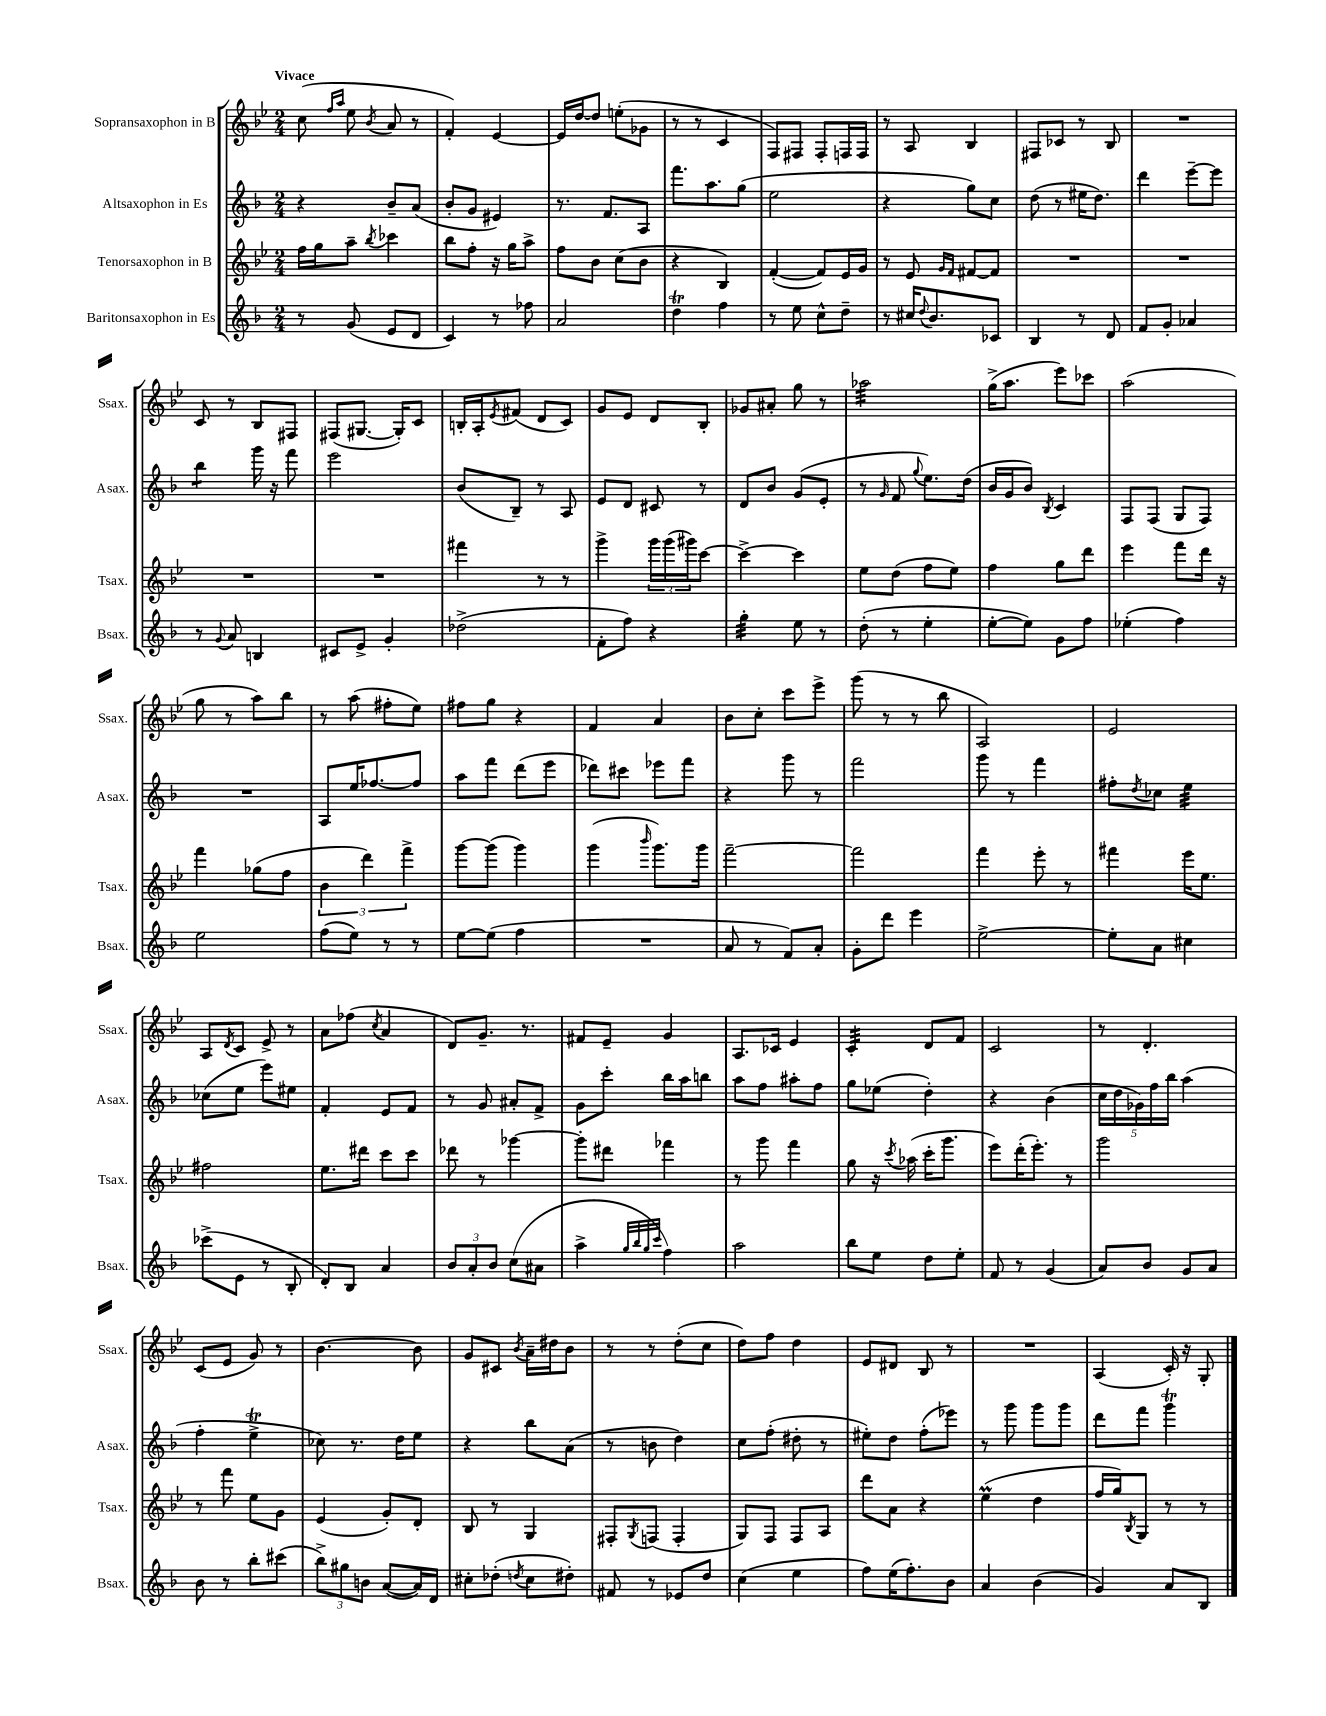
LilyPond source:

<<
\new StaffGroup <<
\new Staff = "s0" \with { instrumentName = "Sopransaxophon in B" shortInstrumentName = "Ssax." } {
    \clef treble \key bes \major \numericTimeSignature \time 2/4 \tempo "Vivace"
    c''8( \grace { f''16 a''16 } ees''8 \acciaccatura { bes'8 } a'8 r8 |
    f'4-.) ees'4~ |
    ees'16 d''16~ d''8 e''8-.( ges'8 |
    r8 r8 c'4 |
    f8) fis8 fis8-. f16 f16 |
    r8 a8 bes4 |
    fis8 ces'8 r8 bes8 |
    R2 |
    c'8 r8 bes8 fis8 |
    fis8( gis8.~ gis16-.) c'8 |
    b16-. a16-. \acciaccatura { ees'8 } fis'8( d'8 c'8) |
    g'8 ees'8 d'8 bes8-. |
    ges'8 ais'8-. g''8 r8 |
    aes''2:32 |
    g''16->( a''8. ees'''8) ces'''8 |
    a''2( |
    g''8 r8 a''8) bes''8 |
    r8 a''8( fis''8-. ees''8) |
    fis''8 g''8 r4 |
    f'4 a'4 |
    bes'8 c''8-. c'''8 ees'''8-> |
    g'''8( r8 r8 bes''8 |
    a2) |
    ees'2 |
    a8 \acciaccatura { d'8 } c'8 ees'8-> r8 |
    a'8 fes''8( \acciaccatura { c''8 } a'4 |
    d'8) g'8.-- r8. |
    fis'8 ees'8-- g'4 |
    a8. ces'16 ees'4 |
    c'4:32-. d'8 f'8 |
    c'2 |
    r8 d'4.-. |
    c'8( ees'8 g'8) r8 |
    bes'4.~ bes'8 |
    g'8 cis'8 \acciaccatura { bes'8 } a'16-- dis''16 bes'8 |
    r8 r8 d''8-.( c''8 |
    d''8) f''8 d''4 |
    ees'8 dis'8 bes8 r8 |
    R2 |
    a4( c'16-.) r16 g8-. \bar "|." |
}
\new Staff = "s1" \with { instrumentName = "Altsaxophon in Es" shortInstrumentName = "Asax." } {
    \clef treble \key f \major \numericTimeSignature \time 2/4
    r4 bes'8-- a'8( |
    bes'8-. g'8 eis'4) |
    r8. f'8. a8 |
    f'''8. a''8. g''8( |
    e''2 |
    r4 g''8) c''8 |
    d''8( r8 eis''16 d''8.) |
    d'''4 e'''8~-- e'''8 |
    bes''4:8 g'''16 r16 f'''8 |
    e'''2 |
    bes'8( bes8--) r8 a8 |
    e'8 d'8 cis'8 r8 |
    d'8 bes'8 g'8( e'8-. |
    r8 \grace { g'16 } f'8 \appoggiatura { g''8 } e''8.) d''16( |
    bes'16 g'16 bes'8) \acciaccatura { bes8 } c'4 |
    f8 f8( g8 f8) |
    R2 |
    a8 e''16 fes''8.~ fes''8 |
    a''8 f'''8 d'''8( e'''8 |
    des'''8) cis'''8 ees'''8 f'''8 |
    r4 g'''8 r8 |
    f'''2 |
    g'''8 r8 f'''4 |
    fis''8-. \acciaccatura { d''8 } ces''8 e''4:32 |
    ces''8( e''8 e'''8) eis''8 |
    f'4-. e'8 f'8 |
    r8 g'8 ais'8-. f'8-> |
    g'8 c'''8-. bes''16 a''16 b''8 |
    a''8 f''8 ais''8-. f''8 |
    g''8 ees''8( d''4-.) |
    r4 bes'4( |
    \tuplet 5/4 { c''16 d''16 ges'16) f''16 bes''16 } a''4( |
    f''4-. e''4->\trill |
    ces''8) r8. d''16 e''8 |
    r4 bes''8 a'8( |
    r8 b'8 d''4) |
    c''8 f''8-.( dis''8-. r8 |
    eis''8-.) d''8 f''8-.( ees'''8) |
    r8 g'''8 g'''8 g'''8 |
    d'''8 f'''8 g'''4\trill \bar "|." |
}
\new Staff = "s2" \with { instrumentName = "Tenorsaxophon in B" shortInstrumentName = "Tsax." } {
    \clef treble \key bes \major \numericTimeSignature \time 2/4
    f''16 g''16 a''8-- \acciaccatura { bes''8 } ces'''4 |
    bes''8 f''8-. r16 g''16 a''8-> |
    f''8 bes'8 c''8( bes'8 |
    r4 bes4) |
    f'4~-.( f'8) ees'16 g'16 |
    r8 ees'8 \grace { g'16 f'16 } fis'8~ fis'8 |
    R2 |
    R2 |
    R2 |
    R2 |
    fis'''4 r8 r8 |
    g'''4-> \tuplet 3/2 { g'''16 g'''16( gis'''16) } c'''8~ |
    c'''4~-> c'''4 |
    ees''8 d''8( f''8 ees''8) |
    f''4 g''8 d'''8 |
    ees'''4 f'''8 d'''16 r16 |
    f'''4 ges''8( f''8 |
    \tuplet 3/2 { bes'4 d'''4) f'''4-> } |
    g'''8~ g'''8( g'''4) |
    g'''4( \grace { bes'''16 } g'''8.) g'''16 |
    f'''2~-- |
    f'''2 |
    f'''4 ees'''8-. r8 |
    fis'''4 ees'''16 ees''8. |
    fis''2 |
    ees''8. dis'''16 c'''8 c'''8 |
    des'''8 r8 ges'''4~ |
    ges'''8-. dis'''8 fes'''4 |
    r8 g'''8 f'''4 |
    g''8 r16 \acciaccatura { c'''8 } aes''16( c'''16-. g'''8. |
    ees'''8) d'''16-.( ees'''8.-.) r8 |
    g'''2 |
    r8 f'''8 ees''8 g'8 |
    ees'4( g'8-.) d'8-. |
    bes8 r8 g4 |
    fis8-. \acciaccatura { g8 } f8( f4-. |
    g8) f8 f8 a8 |
    d'''8 a'8 r4 |
    ees''4\prall( d''4 |
    f''16 g''16) \acciaccatura { bes8 } g8 r8 r8 \bar "|." |
}
\new Staff = "s3" \with { instrumentName = "Baritonsaxophon in Es" shortInstrumentName = "Bsax." } {
    \clef treble \key f \major \numericTimeSignature \time 2/4
    r8 g'8( e'8 d'8 |
    c'4) r8 fes''8 |
    a'2 |
    d''4\trill f''4 |
    r8 e''8 c''8-^ d''8-- |
    r8 cis''16 \appoggiatura { d''8 } bes'8. ces'8 |
    bes4 r8 d'8 |
    f'8 g'8-. aes'4 |
    r8 \appoggiatura { g'8 } a'8 b4 |
    cis'8 e'8-> g'4-. |
    des''2->( |
    f'8-. f''8) r4 |
    g''4:32-. e''8 r8 |
    d''8-.( r8 e''4-. |
    e''8~-. e''8) g'8 f''8 |
    ees''4-.( f''4) |
    e''2 |
    f''8( e''8) r8 r8 |
    e''8~ e''8( f''4 |
    R2 |
    a'8 r8 f'8) a'8-. |
    g'8-. d'''8 e'''4 |
    e''2~-> |
    e''8-. a'8 cis''4 |
    ces'''8->( e'8 r8 bes8-. |
    d'8-.) bes8 a'4 |
    \tuplet 3/2 { bes'8 a'8-. bes'8 } c''8( ais'8 |
    a''4-> \grace { g''32 bes''32 g''32 c'''32 } f''4) |
    a''2 |
    bes''8 e''8 d''8 e''8-. |
    f'8 r8 g'4( |
    a'8) bes'8 g'8 a'8 |
    bes'8 r8 bes''8-. cis'''8( |
    \tuplet 3/2 { bes''8->) gis''8 b'8 } a'8~( a'16) d'16 |
    cis''8-. des''8-.( \acciaccatura { d''8 } cis''8 dis''8-.) |
    fis'8 r8 ees'8 d''8 |
    c''4( e''4 |
    f''8) e''16( f''8.-.) bes'8 |
    a'4 bes'4( |
    g'4) a'8 bes8 \bar "|." |
}
>>
>>
\layout { \context { \Score \remove "Bar_number_engraver" } }
